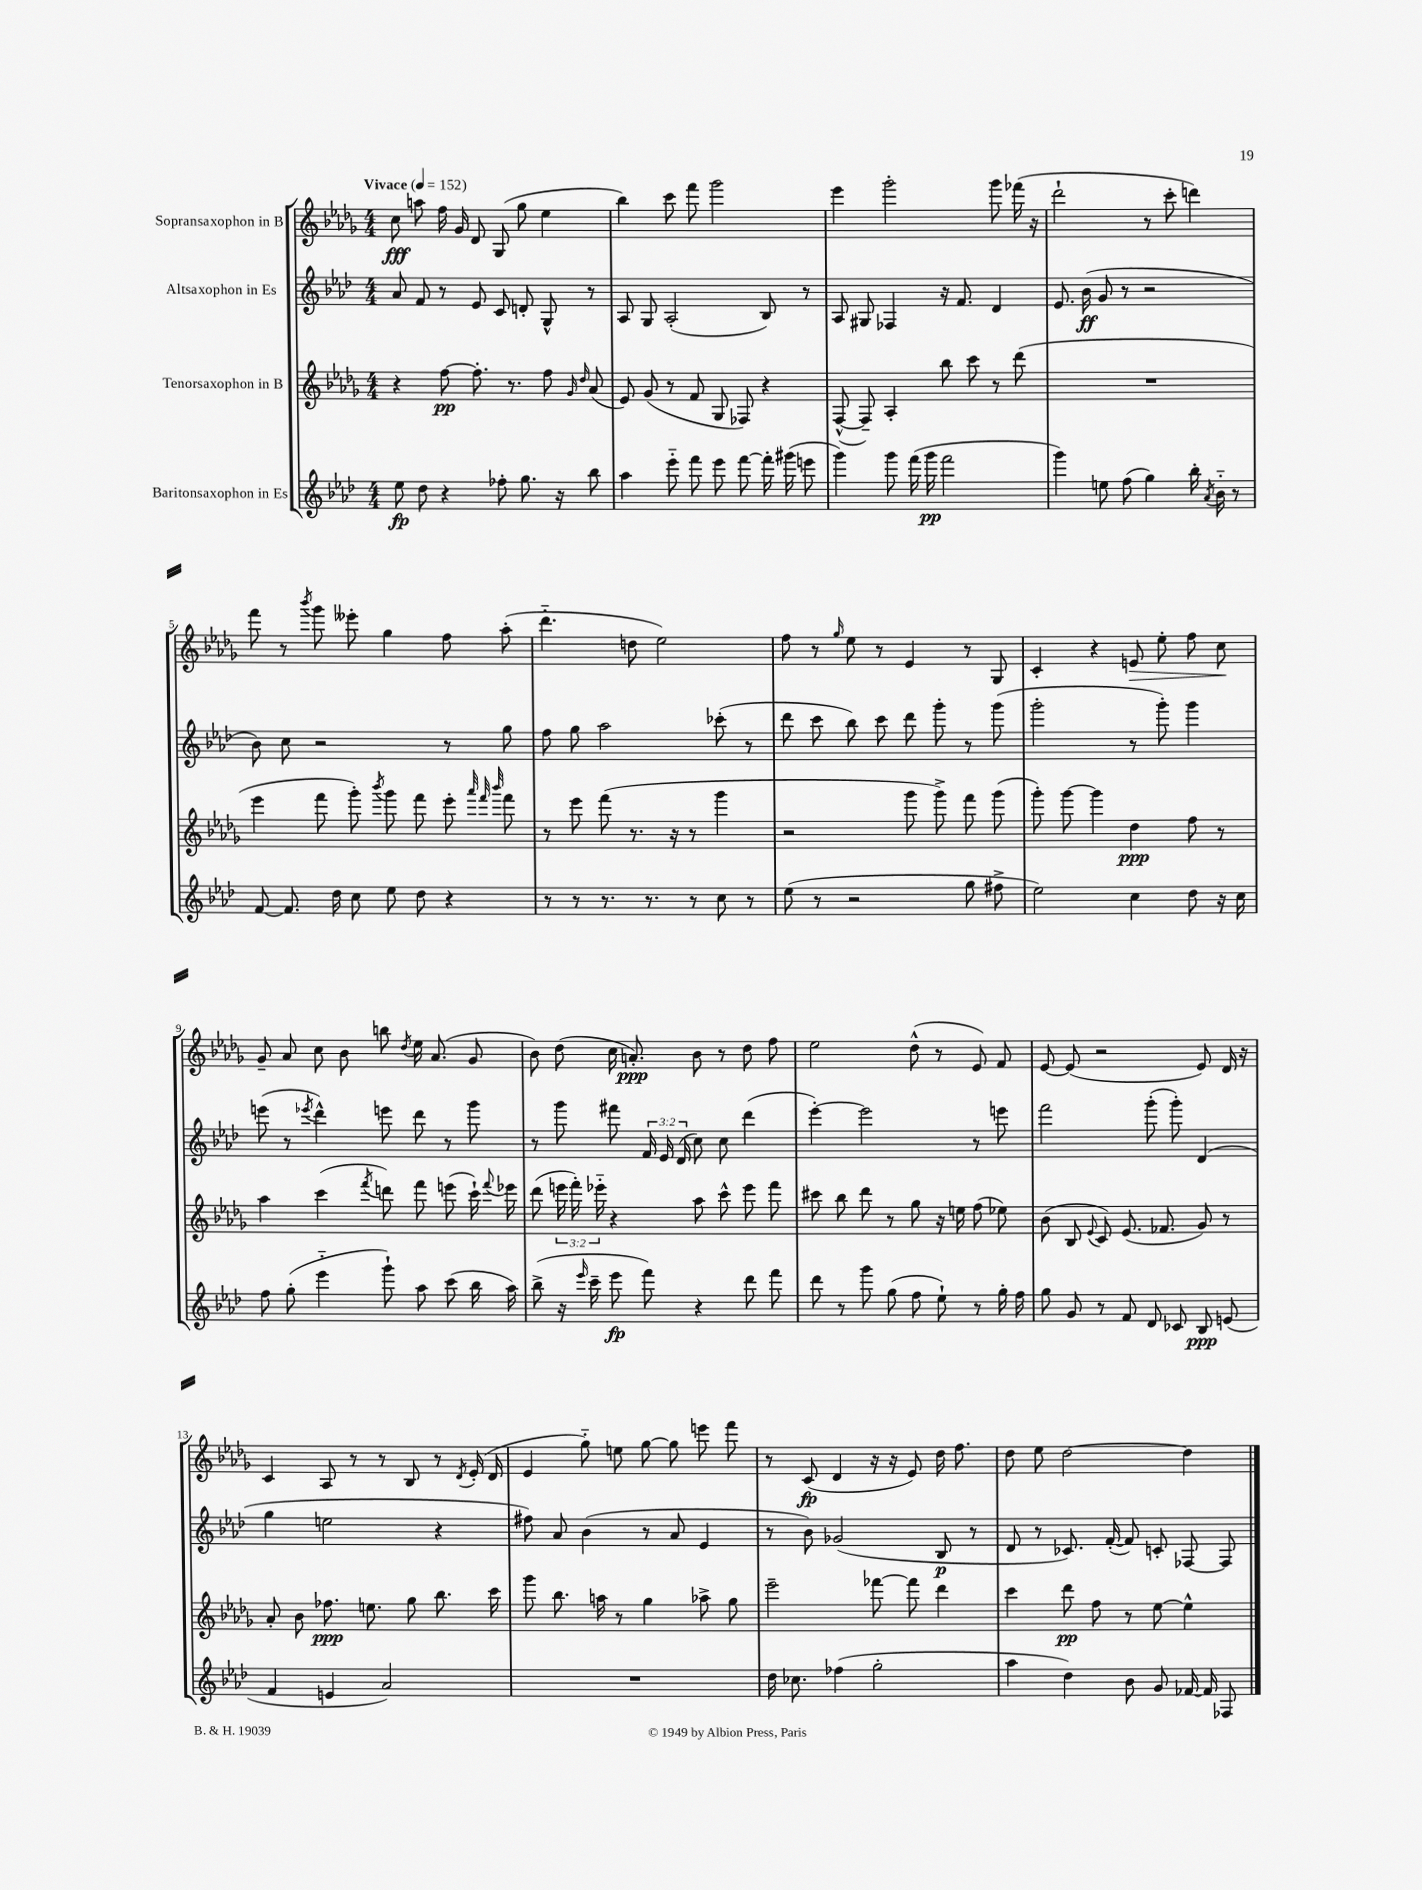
<<
\new StaffGroup <<
\new Staff = "s0" \with { instrumentName = "Sopransaxophon in B" } {
    \clef treble \key des \major \numericTimeSignature \time 4/4 \tempo "Vivace" 4 = 152
    \autoBeamOff c''8\fff a''8 f''16 ges'16 des'8 ges8( ges''8 ees''4 |
    bes''4) c'''8 f'''8 ges'''2 |
    ees'''4 ges'''2-. ges'''8 fes'''16( r16 |
    des'''2-! r8 c'''8-. d'''4) |
    f'''8 r8 \acciaccatura { bes'''8 } ges'''8 eeses'''8-. ges''4 f''8 aes''8-.( |
    des'''4.-_ d''8 ees''2) |
    f''8 r8 \grace { ges''16 } ees''8 r8 ees'4 r8 ges8 |
    c'4-. r4 e'8\> ees''8-. f''8 c''8\! |
    ges'8-- aes'8 c''8 bes'8 b''8 \acciaccatura { des''8 } ees''16 aes'8.( ges'8 |
    bes'8) des''8( c''16 a'8.-.\ppp) bes'8 r8 des''8 f''8 |
    ees''2 des''8-^( r8 ees'8) f'8 |
    ees'8~ ees'8( r2 ees'8) des'16 r16 |
    c'4 aes8 r8 r8 bes8 r8 \acciaccatura { des'8 } ees'16-.( des'16 |
    ees'4 ges''8-_) e''8 ges''8~ ges''8 e'''8 f'''8 |
    r8 c'8\fp( des'4 r16 r16 ees'8) des''16 f''8. |
    des''8 ees''8 des''2~ des''4 \bar "|." |
}
\new Staff = "s1" \with { instrumentName = "Altsaxophon in Es" } {
    \clef treble \key aes \major \numericTimeSignature \time 4/4 \override Staff.TupletNumber.text = #tuplet-number::calc-fraction-text
    \autoBeamOff aes'8 f'8 r8 ees'8 c'8 d'8-. g8-^ r8 |
    aes8 g8 aes2-.( bes8) r8 |
    aes8 gis8 fes4 r16 f'8. des'4 |
    ees'8. bes'16\ff( g'8 r8 r2 |
    bes'8) c''8 r2 r8 g''8 |
    f''8 g''8 aes''2 ces'''8-.( r8 |
    des'''8 c'''8 bes''8) c'''8 des'''8 g'''8-. r8 g'''8( |
    g'''2-. r8 g'''8-.) g'''4 |
    e'''8( r8 \acciaccatura { ees'''8 } des'''4-^) e'''8 des'''8 r8 g'''8 |
    r8 g'''8 fis'''8 \tuplet 3/2 { f'16 ees'16 des'16( } c''8) c''8 des'''4( |
    ees'''4~-.) ees'''2 r8 e'''8 |
    f'''2 g'''8-.( g'''8-.) des'4( |
    g''4 e''2 r4 |
    fis''8) aes'8 bes'4( r8 aes'8 ees'4 |
    r8 bes'8) ges'2( bes8\p r8 |
    des'8 r8 ces'8.) f'16~-.( f'8) c'8-. fes8~ fes8 \bar "|." |
}
\new Staff = "s2" \with { instrumentName = "Tenorsaxophon in B" } {
    \clef treble \key des \major \numericTimeSignature \time 4/4 \override Staff.TupletNumber.text = #tuplet-number::calc-fraction-text
    \autoBeamOff r4 f''8~\pp f''8.-. r8. f''8 \grace { ges'16 des''16 } aes'8( |
    ees'8) ges'8( r8 f'8 ges8 fes8) r4 |
    f8~-^( f8--) aes4-. bes''8 c'''8 r8 des'''8( |
    R1 |
    ees'''4 f'''8 ges'''8-.) \acciaccatura { bes'''8 } ges'''8 f'''8 ees'''8-. \grace { aes'''32 f'''32 bes'''32 } f'''8 |
    r8 ees'''8 f'''8( r8. r16 r8 ges'''4 |
    r2 ges'''8 ges'''8->) f'''8 ges'''8( |
    ges'''8-.) ges'''8~ ges'''4 des''4\ppp f''8 r8 |
    aes''4 c'''4( \acciaccatura { f'''8 } d'''8) f'''8 e'''8( c'''16-!) \appoggiatura { f'''8 } ees'''16 |
    des'''8( \tuplet 3/2 { e'''16 f'''16-.) ees'''16-_ } r4 aes''8 c'''8-^ ees'''8 f'''8 |
    cis'''8 bes''8 des'''8 r8 ges''8 r16 e''16 f''8( ees''8) |
    bes'8( bes8 \appoggiatura { ees'8 } c'8) ees'8.( fes'8. ges'8) r8 |
    aes'8-. bes'8 fes''8.\ppp e''8. ges''8 bes''8. c'''16 |
    ges'''8 bes''8. a''16 r8 ges''4 aes''8-> ges''8 |
    ees'''2-- fes'''8~ fes'''8 des'''4 |
    c'''4 des'''8\pp f''8 r8 ees''8~ ees''4-^ \bar "|." |
}
\new Staff = "s3" \with { instrumentName = "Baritonsaxophon in Es" } {
    \clef treble \key aes \major \numericTimeSignature \time 4/4
    \autoBeamOff ees''8\fp des''8 r4 fes''8-. g''8. r16 bes''8 |
    aes''4 ees'''8-_ f'''8 ees'''8 f'''8~ f'''16-. gis'''16( e'''8 |
    g'''4) g'''8 f'''16( g'''16\pp f'''2 |
    g'''4) e''8 f''8( g''4) bes''16-. \acciaccatura { aes'8 } bes'16-_ r8 |
    f'8~ f'8. des''16 c''8 ees''8 des''8 r4 |
    r8 r8 r8. r8. r8 c''8 r8 |
    ees''8( r8 r2 g''8 fis''8-> |
    ees''2) c''4 des''8 r16 c''16 |
    f''8 g''8-.( ees'''4-_ g'''8-!) aes''8 c'''8( bes''16 aes''16) |
    bes''8->( r16 \grace { ees'''16 } c'''16-- ees'''8\fp f'''8) r4 des'''8 f'''8 |
    des'''8 r8 g'''8 g''8( f''8 ees''8-!) r8 g''16-. f''16 |
    g''8 g'8 r8 f'8 des'8 ces'8 bes8\ppp e'8( |
    f'4 e'4 aes'2) |
    R1 |
    des''16 ces''8. fes''4( g''2-. |
    aes''4 des''4) bes'8 g'8 fes'16~ fes'16 fes8 \bar "|." |
}
>>
>>
